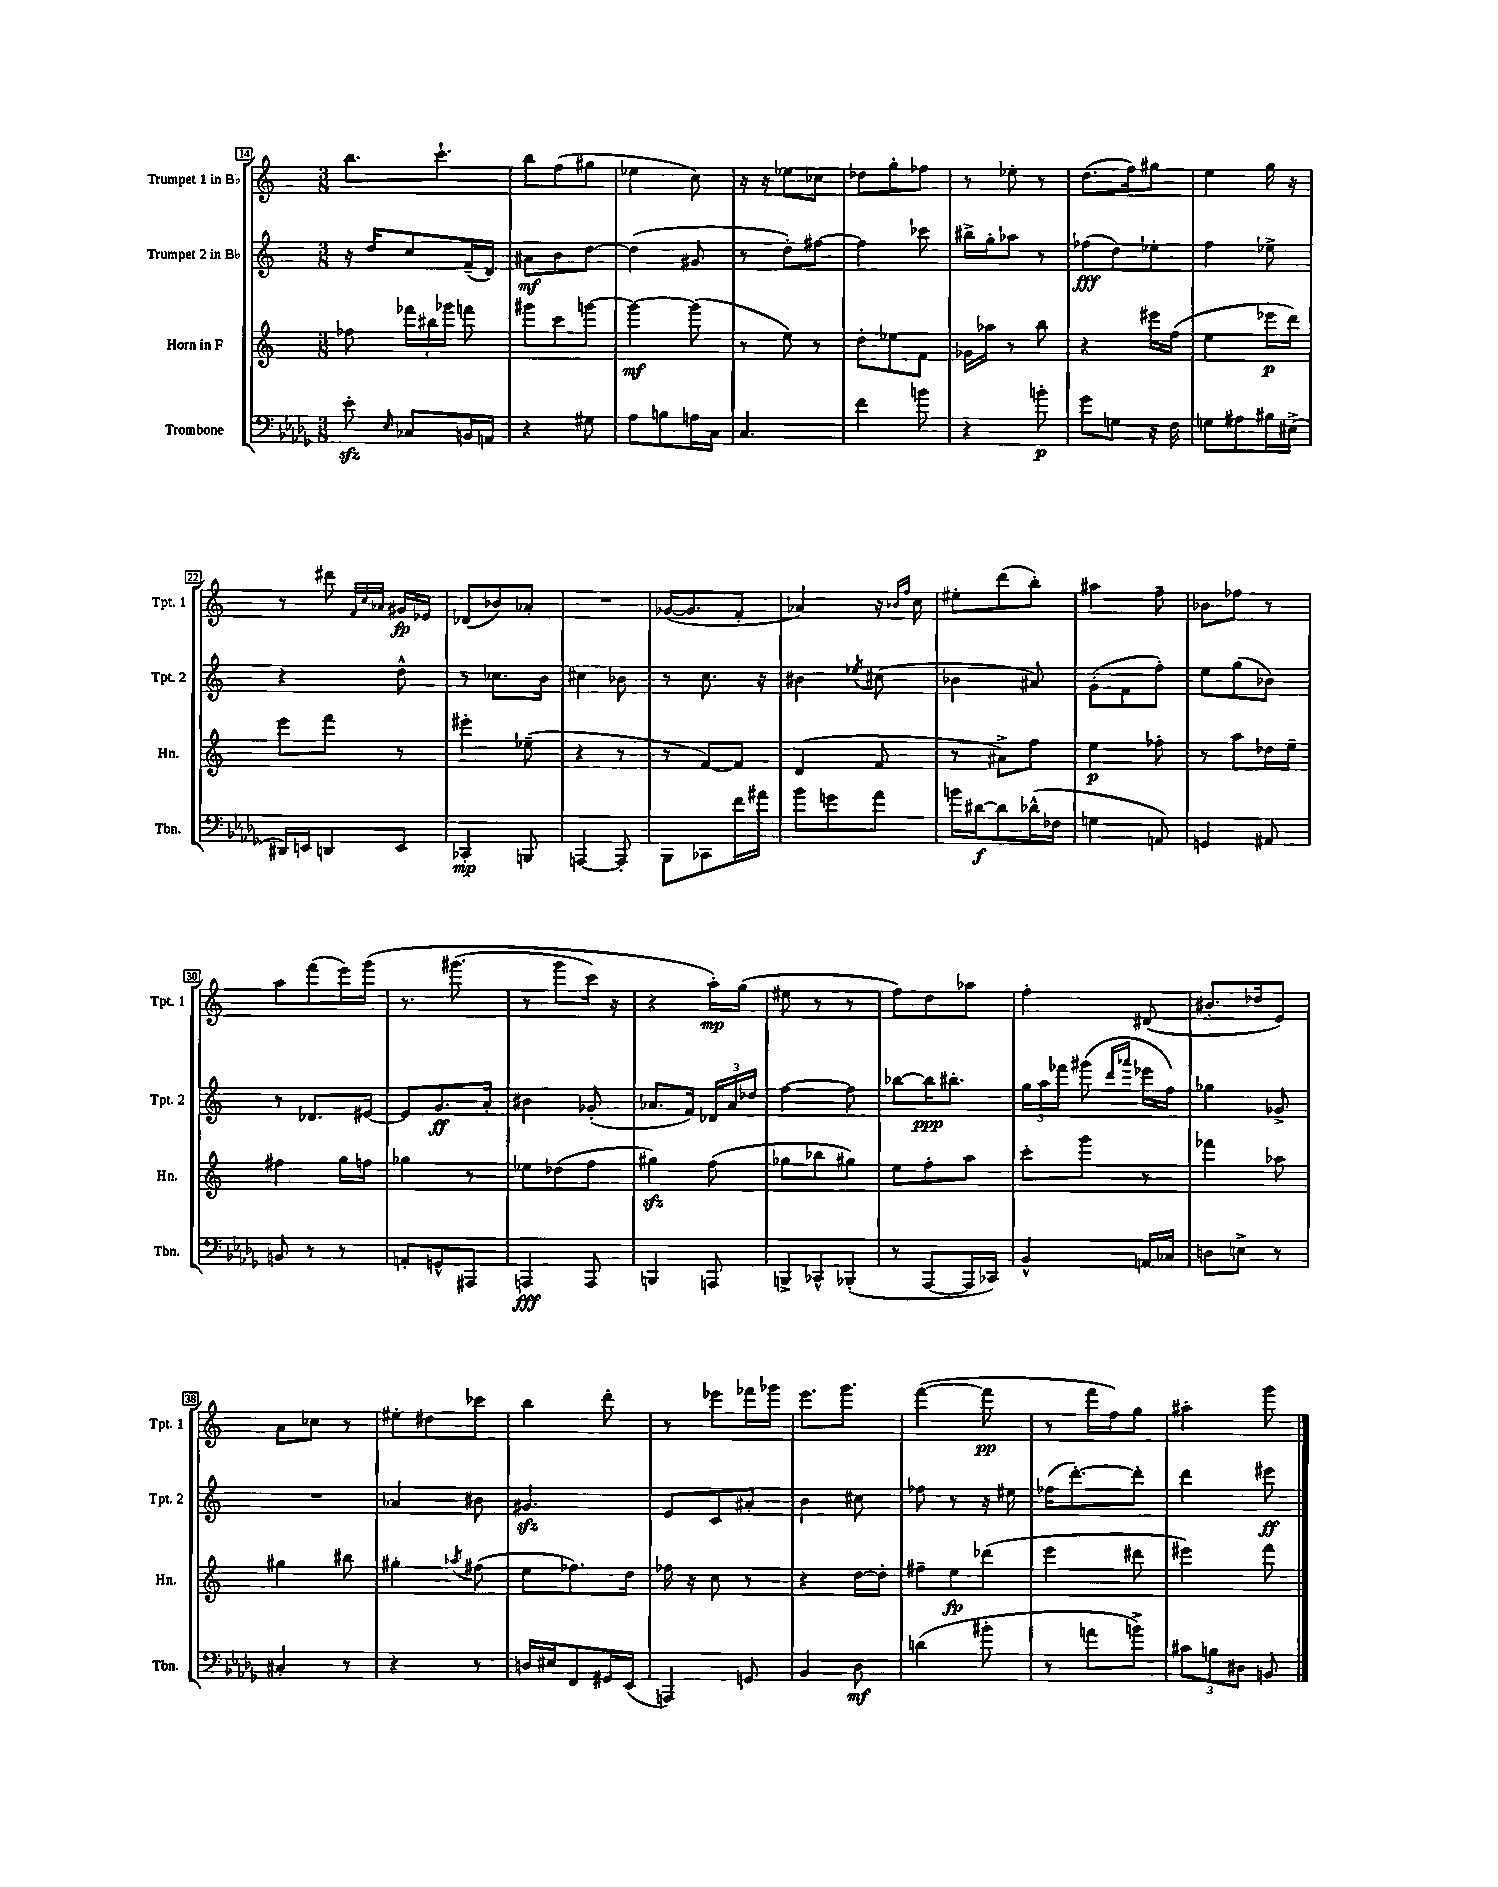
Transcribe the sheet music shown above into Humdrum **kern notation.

**kern	**kern	**kern	**kern
*staff4	*staff3	*staff2	*staff1
*clefF4	*clefG2	*clefG2	*clefG2
*k[b-e-a-d-g-]	*k[]	*k[]	*k[]
*M3/8	*M3/8	*M3/8	*M3/8
8e-'	8ff-	16r	8.bb
.	.	16dd	.
16qqE-	.	.	.
8C-	24fff-	8cc	.
.	24bb#	.	.
.	.	.	8.ccc`
.	24ggg-	.	.
16BB	8fff	(16f~	.
16AA	.	16d)	.
=	=	=	=
4r	8ggg#	8a#	8bb
.	8ccc	8b	(8ff
8G#	[8ggg	[8dd	8gg#
=	=	=	=
8A-	4ggg_	(4dd]	4ee-
8B	.	.	.
16A	(8ggg]	8g#	8cc)
16C	.	.	.
=	=	=	=
4.C	8r	8r	16r
.	.	.	16r
.	8ee)	8dd')	8ee-
.	8r	[8ff#	8cc-
=	=	=	=
4f	8dd'	4ff#]	8dd-
.	8ee-	.	8gg'
8b	8f	8ccc-	8ff-
=	=	=	=
4r	16g-	16bb#^	8r
.	16aa-	16gg'	.
.	8r	8aa-	8ee-'
8b'	8bb	8r	8r
=	=	=	=
8g-	4r	(8ff-	(8.dd
8G	.	8dd)	.
.	.	.	16ff)
16r	16eee#	8ee-'	8gg#
16F	(16ff	.	.
=	=	=	=
8G	4ee	4ff	4ee
8A#	.	.	.
16B#	16eee-	8ee-^	16gg
(16E#^	16ddd)	.	16r
=	=	=	=
16DD#)	8eee	4r	8r
16EE	.	.	.
8DD	8fff	.	8ddd#
.	.	.	32qqf
.	.	.	32qqcc
.	.	.	32qqa-
8EE	8r	8dd^^	16g#
.	.	.	16e-
=	=	=	=
4CC-'	4eee#'	8r	(8d-
.	.	8.cc-	8b-)
8BBB	(8ee-~	.	8a-'
.	.	16b	.
=	=	=	=
[4AAA	4r	4cc#	4.r
8AAA']	8r	8b-	.
=	=	=	=
8BBB-	8r	8r	([16g-
.	.	.	8.g-]
8CC-	[8f)	8.cc	.
16f	8f]	.	8f'
16a#	.	16r	.
=	=	=	=
8b-	(4d	4b#	4a-)
8g	.	.	.
.	.	8qee-	.
8a-	8f	(8cc#	16r
.	.	.	16qqb-
.	.	.	16qqff
.	.	.	16cc
=	=	=	=
16b	8r	4b-	8ee#'
[16d#	.	.	.
8d#]	8a#^)	.	(8ddd
(16d-^^	8ff	8a#)	8bb')
16F-	.	.	.
=	=	=	=
4G	4ee	(8g'	4aa#
.	.	8f	.
8AA)	8ff-'	8ff')	8ff~
=	=	=	=
4GG	8r	8ee	8b-
.	8aa	(8gg	8ff-
8AA#	16dd-	8b-)	8r
.	16ee~	.	.
=	=	=	=
8BB	4ff#	8r	8aa
8r	.	8.d-	(8fff
8r	16gg	.	16eee)
.	16ff	[16e#	&(16ggg
=	=	=	=
8AA'	4gg-	8e#]	8.r
8GG^^	.	8.g	.
.	.	.	(8.ggg#
8AAA#	8r	.	.
.	.	16a'	.
=	=	=	=
4AAA	8ee-	4b#	8r
.	(8dd-	.	8ggg
8AAA	8ff	(8g-'	16ccc)
.	.	.	16r
=	=	=	=
4BBB	4gg#)	8.a-	4r
.	.	16f)	.
8AAA	(8ff	24d-	16aa'&)
.	.	24a-	.
.	.	.	(16gg
.	.	24dd-	.
=	=	=	=
8BBB^	8gg-	[4ff	8ee#
8CC-^^	8bb-	.	8r
(8BBB-'	8gg#)	8ff]	8r
=	=	=	=
8r	8ee	[8bb-	8ff)
[8AAA-	8ff'	16bb-]	8dd
.	.	8.bb#'	.
16AAA-]	8aa	.	8aa-
16CC-)	.	.	.
=	=	=	=
4BB-^^	8ccc'	24gg	4ff'
.	.	24aa	.
.	.	24fff-	.
.	8ggg	(8ggg#	.
.	.	16qqddd	.
.	.	16qqaaa-	.
16AA	8r	16eee-	(8d#
16C-	.	16ff)	.
=	=	=	=
8D	4fff-	4gg-	8.b#'
8E^	.	.	.
.	.	.	16dd-
8r	8aa-	8g-^	8e)
=	=	=	=
4C#'	4gg#	4.r	8a
.	.	.	8cc-
8r	8bb#	.	8r
=	=	=	=
4r	4gg#'	4a-	8ee#'
.	.	.	8dd#
.	8qaa-	.	.
8r	(8ff#	8b#	8ccc-
=	=	=	=
16D	8ee	4.g#	4bb
16E#	.	.	.
8FF	8.ff-)	.	.
16GG#	.	.	8ddd'
(16EE-	16dd	.	.
=	=	=	=
4AAA)	16ff-	8e	8r
.	16r	.	.
.	8cc	8c	8eee-
8GG	8r	8a#'	16fff-
.	.	.	16ggg-
=	=	=	=
4BB-	4r	4b	8.eee
.	.	.	8.ggg
8D-	[16dd	8cc#	.
.	16dd']	.	.
=	=	=	=
(4d	8ff#~	8ff-	([4fff
.	8ee	8r	.
8b#'	(8ddd-	16r	8fff]
.	.	16ee#	.
=	=	=	=
8r	4eee	(16ff-	8r
.	.	[8.ddd')	.
8a	.	.	16fff
.	.	.	16ff)
8b^)	8ddd#	8ddd']	8gg
=	=	=	=
12c#	4eee#)	4ddd	4aa#'
12B	.	.	.
12D#	.	.	.
8BB	8fff	8eee#	8ggg
==	==	==	==
*-	*-	*-	*-
